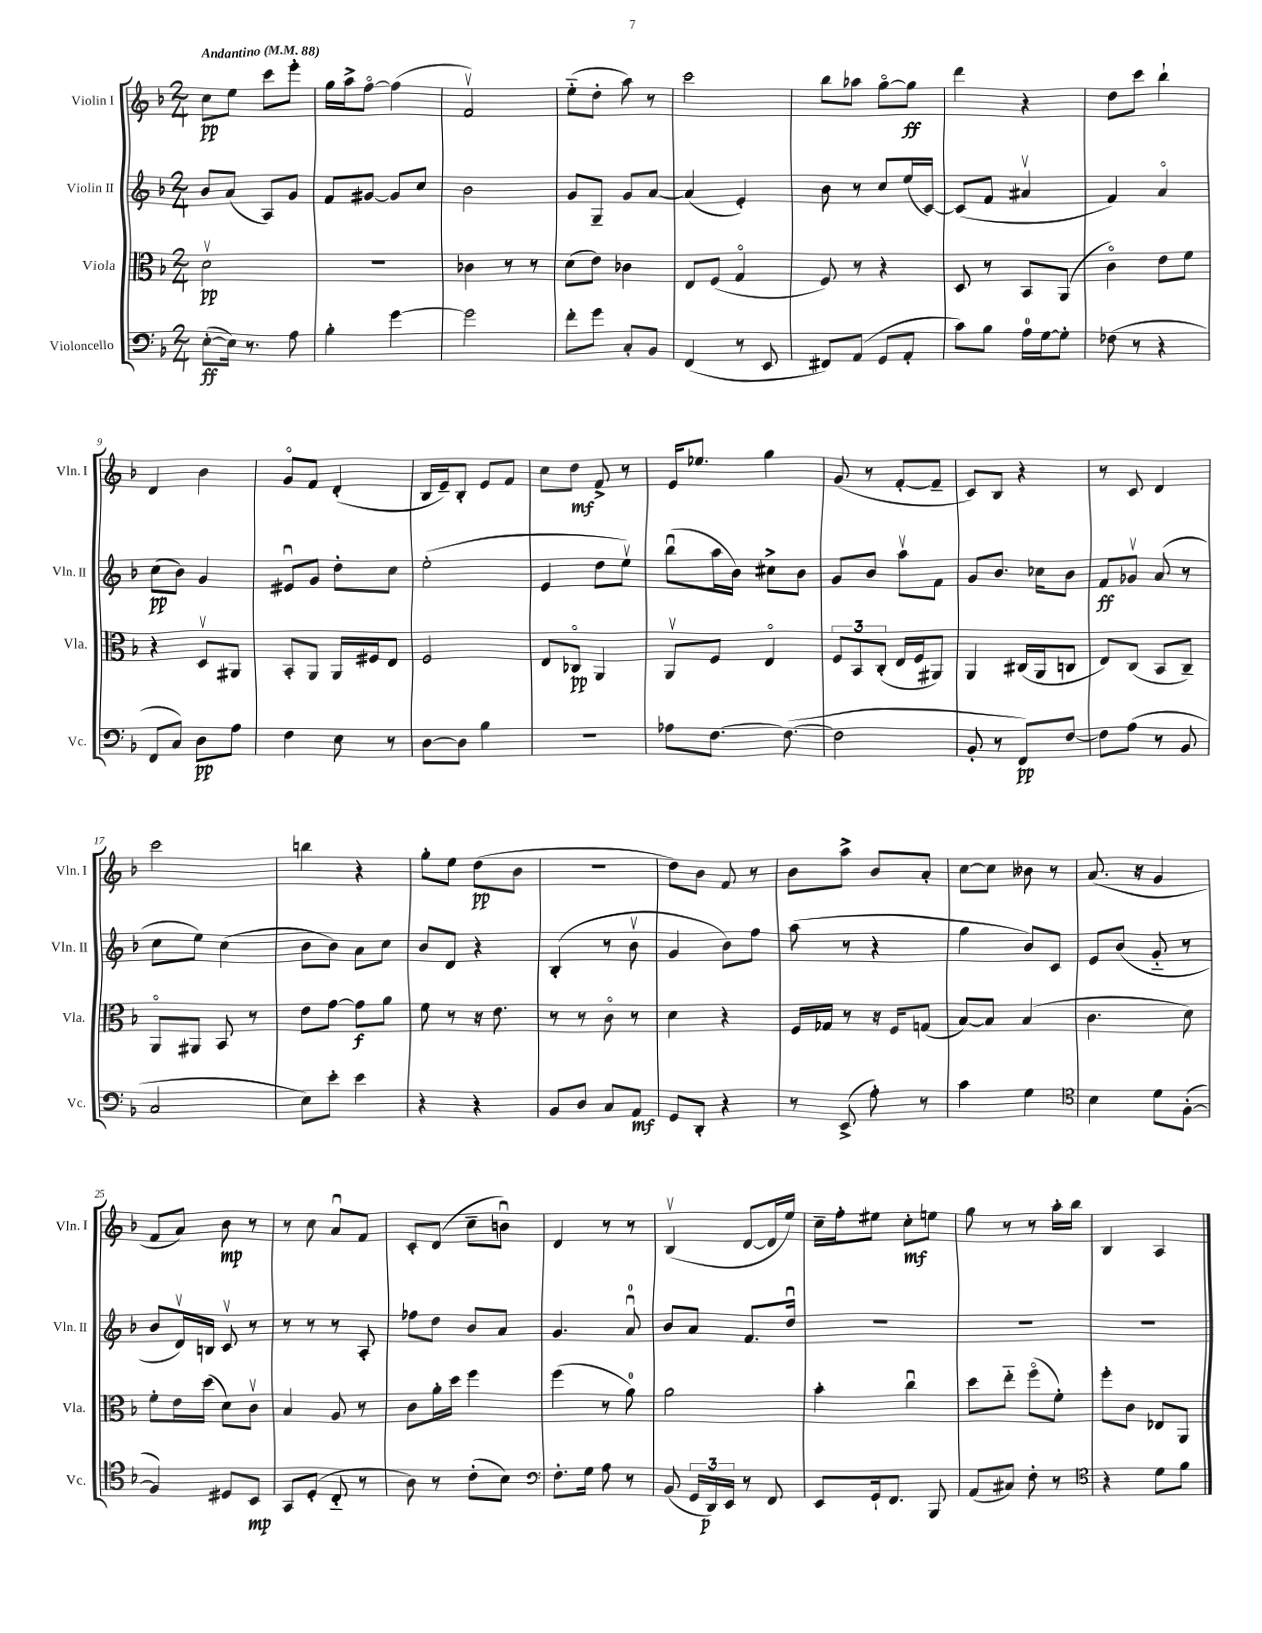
<<
\new StaffGroup <<
\new Staff = "s0" \with { instrumentName = "Violin I" shortInstrumentName = "Vln. I" } {
    \clef treble \key f \major \numericTimeSignature \time 2/4 \tempo "Andantino" 4 = 88
    \autoBeamOff c''8[\pp e''8] c'''8[ e'''8]-. |
    g''16[ a''16-> f''8]~\flageolet f''4( |
    f'2\upbow) |
    e''8[-_( d''8]-. a''8) r8 |
    c'''2 |
    bes''8[ aes''8] g''8[~\flageolet g''8]\ff |
    d'''4 r4 |
    d''8[ c'''8] bes''4-! |
    d'4 bes'4 |
    g'8[\flageolet f'8] d'4-.( |
    bes16[ e'16--) bes8]-. e'8[ f'8] |
    c''8[ d''8]\mf f'8-> r8 |
    e'16[ ees''8.] g''4 |
    g'8( r8 f'8[~-. f'8]-- |
    c'8[) bes8] r4 |
    r8 c'8 d'4 |
    c'''2 |
    b''4 r4 |
    g''8[-. e''8] d''8[\pp( bes'8] |
    r2 |
    d''8[) bes'8] f'8 r8 |
    bes'8[ a''8]-> bes'8[ a'8]-. |
    c''8[~ c''8] beses'8 r8 |
    a'8.( r16 g'4 |
    f'8[ a'8]) bes'8\mp r8 |
    r8 c''8 a'8[\downbow f'8] |
    c'8[-. d'8]( c''8[-- b'8]\downbow) |
    d'4 r8 r8 |
    bes4\upbow( d'8[~ d'16 e''16]) |
    c''16[-- f''16-. eis''8] c''8[-.\mf e''8] |
    g''8 r8 r8 a''16[-. bes''16] |
    bes4 a4 \bar "|." |
}
\new Staff = "s1" \with { instrumentName = "Violin II" shortInstrumentName = "Vln. II" } {
    \clef treble \key f \major \numericTimeSignature \time 2/4
    \autoBeamOff bes'8[ a'8]( a8[) g'8] |
    f'8[ gis'8]~ gis'8[ c''8] |
    bes'2 |
    g'8[ g8]-- g'8[ a'8]~ |
    a'4( e'4-.) |
    bes'8 r8 c''8[ e''16( c'16]~) |
    c'8[( f'8] ais'4\upbow |
    f'4) a'4\flageolet |
    c''8[\pp( bes'8]) g'4 |
    eis'8[\downbow g'8] d''8[-. c''8] |
    e''2-.( |
    e'4 d''8[ e''8]\upbow) |
    bes''8[\downbow( a''16 bes'16]) cis''8[-> bes'8] |
    g'8[ bes'8] a''8[\upbow f'8] |
    g'8[ bes'8.] ces''16[ bes'8] |
    f'8[\ff ges'8]\upbow a'8( r8 |
    c''8[ e''8]) c''4( |
    bes'8[ bes'8]) a'8[ c''8] |
    bes'8[ d'8] r4 |
    bes4-.( r8 bes'8\upbow |
    g'4 bes'8[) f''8] |
    a''8( r8 r4 |
    g''4 bes'8[) c'8] |
    e'8[ bes'8]( g'8-_ r8 |
    bes'8[ d'16\upbow) b16] c'8\upbow r8 |
    r8 r8 r8 a8-. |
    fes''8[ d''8] bes'8[ a'8] |
    g'4. a'8-0\downbow |
    bes'8[ a'8] f'8.[ d''16]\downbow |
    R2 |
    R2 |
    R2 \bar "|." |
}
\new Staff = "s2" \with { instrumentName = "Viola" shortInstrumentName = "Vla." } {
    \clef alto \key f \major \numericTimeSignature \time 2/4
    \autoBeamOff d'2\upbow\pp |
    r2 |
    ces'4 r8 r8 |
    d'8[( e'8]) ces'4 |
    e8[ f8]( g4\flageolet |
    f8) r8 r4 |
    d8 r8 bes,8[ a,8]( |
    c'4\flageolet) e'8[ f'8] |
    r4 d8[\upbow ais,8] |
    bes,8[-. a,8] a,16[ fis16 e8] |
    f2 |
    e8[ ces8]\flageolet\pp a,4 |
    a,8[\upbow f8] e4\flageolet |
    \tuplet 3/2 { f8[ bes,8 c8]-.( } e16[ f16 ais,8]) |
    a,4 cis16[( a,16 c8] |
    e8[) c8]( bes,8[ c8]--) |
    a,8[\flageolet ais,8] bes,8 r8 |
    e'8[ g'8]~ g'8[\f a'8] |
    f'8 r8 r16 e'8. |
    r8 r8 c'8\flageolet r8 |
    d'4 r4 |
    f16[ ges16] r8 r16 f16[ g8]( |
    bes8[~) bes8] bes4( |
    c'4. d'8) |
    f'8[-. e'16 d''16]( d'8[) c'8]\upbow |
    bes4 a8 r8 |
    c'8[ a'16-. d''16] f''4 |
    f''4( r8 a'8-0) |
    a'2 |
    bes'4-. c''4\downbow |
    d''8[ e''8]-_ f''8[\flageolet( f'8]-.) |
    f''8[-. c'8] ees8[ a,8] \bar "|." |
}
\new Staff = "s3" \with { instrumentName = "Violoncello" shortInstrumentName = "Vc." } {
    \clef bass \key f \major \numericTimeSignature \time 2/4
    \autoBeamOff e8[~-.\ff( e16]) r8. a8 |
    bes4-. g'4~ |
    g'2 |
    f'8[-. g'8] c8[-. bes,8] |
    f,4( r8 e,8 |
    fis,8[) a,8]( g,8[ a,8]-. |
    c'8[) bes8] a16[-0 g16~ g8]-. |
    fes8( r8 r4 |
    f,8[ c8]) d8[\pp a8] |
    f4 e8 r8 |
    d8[~ d8] bes4 |
    R2 |
    aes8[ f8.]~ f8.~( |
    f2 |
    bes,8-. r8 f,8[\pp) f8]~ |
    f8[ a8]( r8 bes,8 |
    c2 |
    e8[) e'8]-. e'4 |
    r4 r4 |
    bes,8[ d8] c8[ a,8]\mf |
    g,8[ d,8]-. r4 |
    r8 e,8->( a8-.) r8 |
    c'4 g4 |
    \clef tenor bes4 d'8[ f8]~-.( |
    f4) dis8[ bes,8]\mp |
    g,8[ d8]-.( c8-_ r8 |
    a8) r8 c'8[-.( bes8]) |
    \clef bass f8.[-. g16] a8 r8 |
    bes,8( \tuplet 3/2 { g,16[ d,16\p) e,16] } r8 f,8 |
    e,8[ g,16-! f,8.] bes,,8 |
    a,8[( cis8]) f8-. r8 |
    \clef tenor r4 d'8[ f'8] \bar "|." |
}
>>
>>
